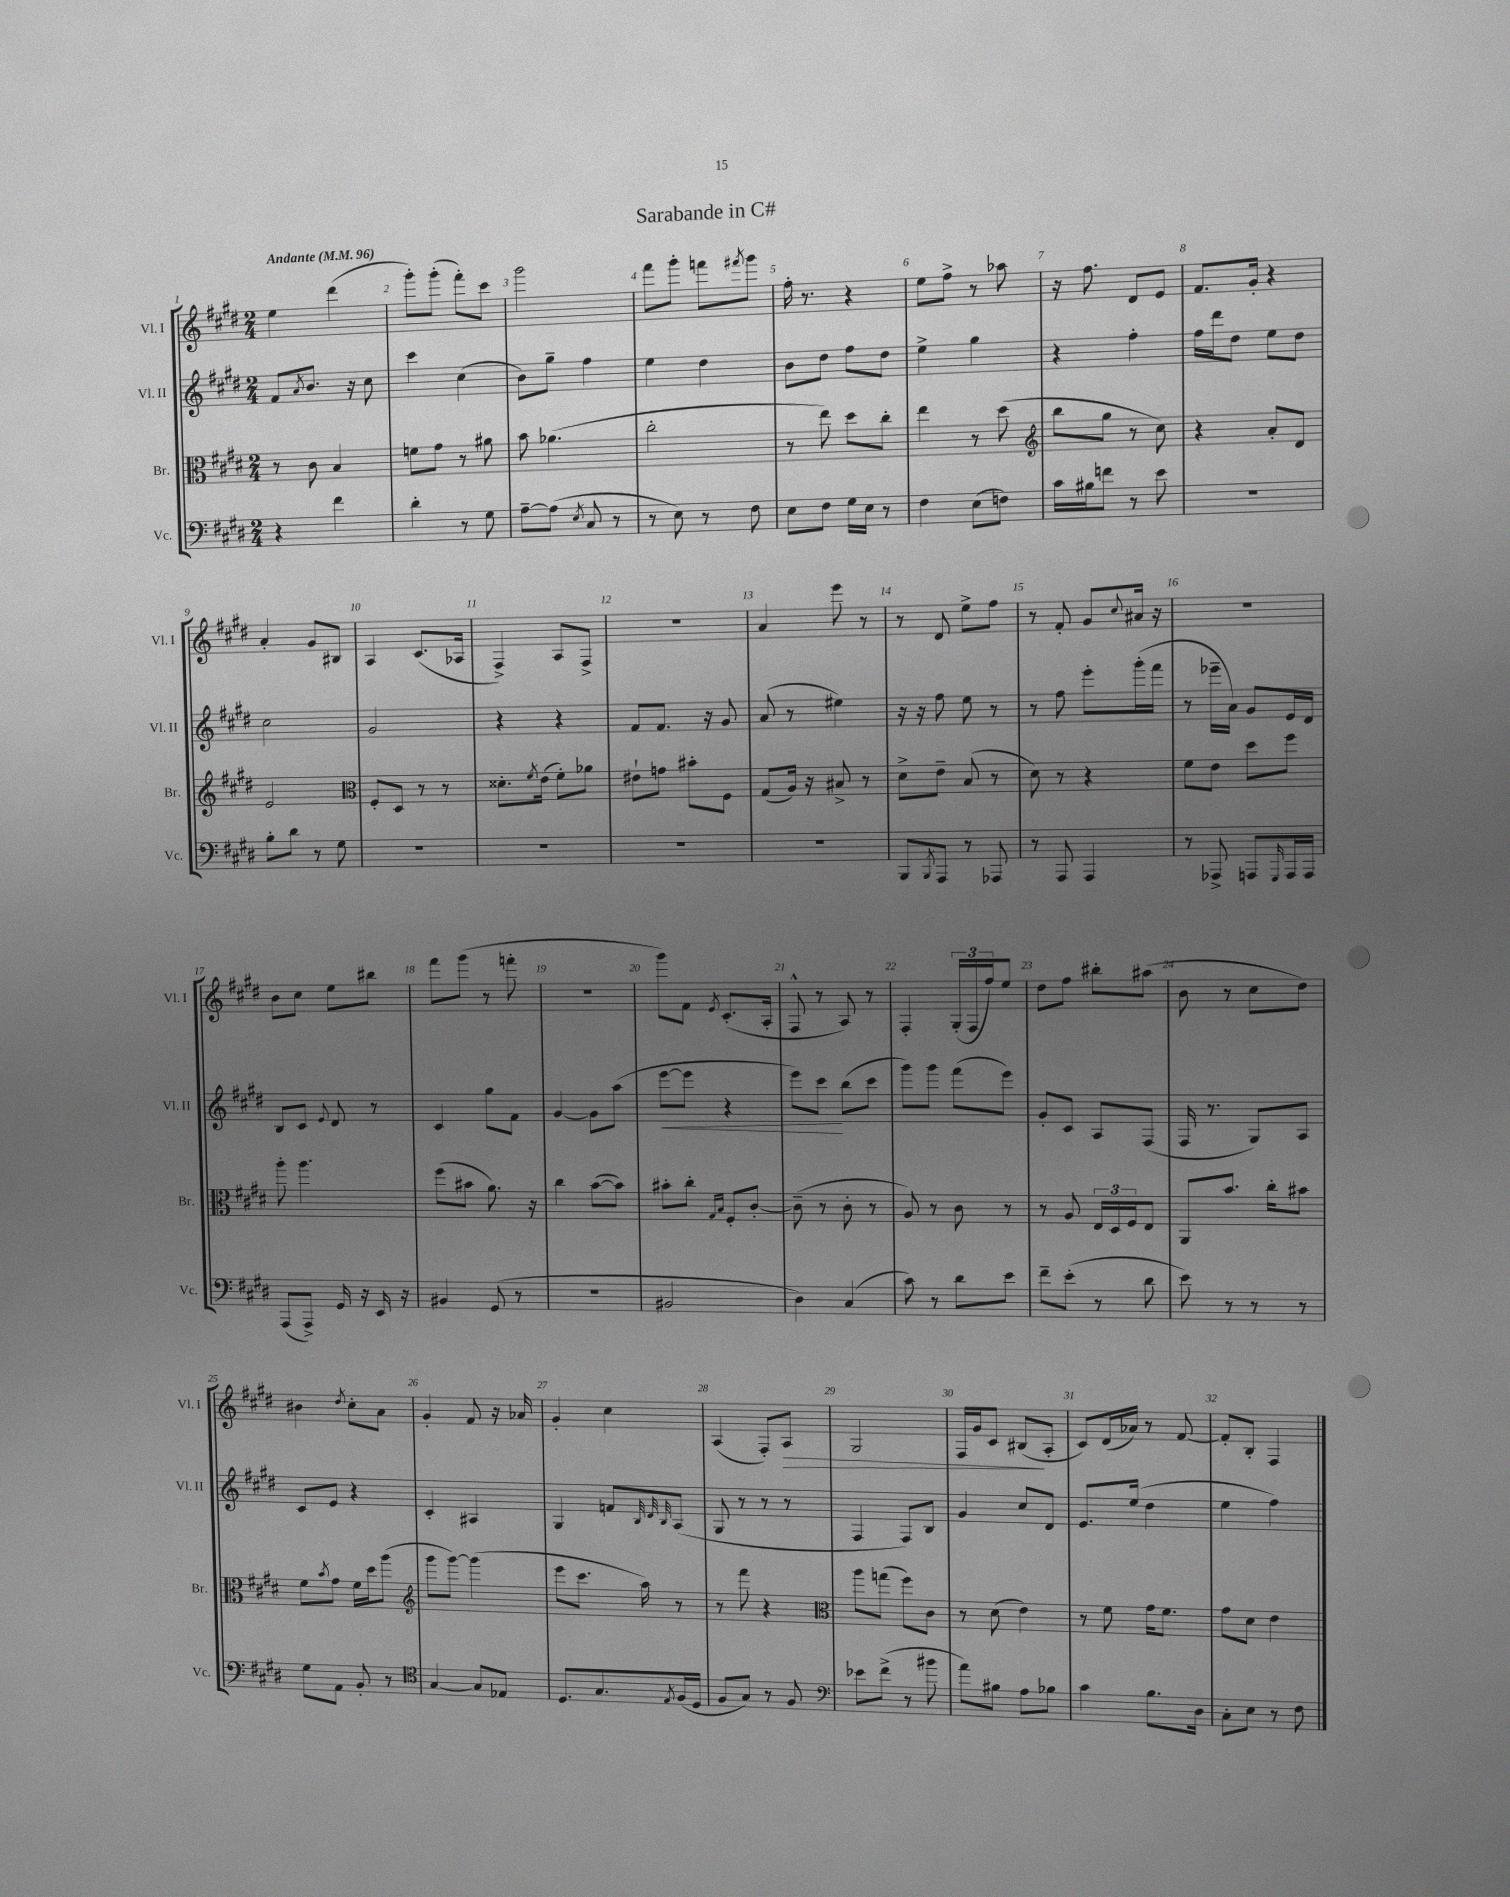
\header { title = "Sarabande in C#" }
<<
\new StaffGroup <<
\new Staff = "s0" \with { instrumentName = "Vl. I" shortInstrumentName = "Vl. I" } {
    \clef treble \key e \major \numericTimeSignature \time 2/4 \tempo "Andante" 4 = 96
    e''4 dis'''4( |
    gis'''8-.) gis'''8-.( fis'''8-.) cis'''8 |
    gis'''2 |
    fis'''8 gis'''8-. f'''8 \acciaccatura { fis'''8 } gis'''8 |
    fis''16-. r8. r4 |
    e''8 fis''8-> r8 aes''8 |
    r16 fis''8. dis'8 e'8 |
    fis'8. gis'16-. r4 |
    a'4-. gis'8 bis8 |
    a4 cis'8.( aes16 |
    fis4->) a8 fis8-> |
    R2 |
    a'4 e'''8 r8 |
    r8 dis'8 e''8-> fis''8 |
    r8 fis'8-. gis'8 \appoggiatura { cis''8 } ais'16 r16 |
    R2 |
    b'8 cis''8 e''8 bis''8 |
    fis'''8 gis'''8( r8 f'''8-. |
    R2 |
    gis'''8) fis'8 \acciaccatura { e'8 } cis'8.-.( a16-. |
    fis8-^ r8 a8) r8 |
    fis4-. \tuplet 3/2 { gis16-.( fis16 fis''16) } e''8 |
    dis''8 fis''8 bis''8-. ais''8( |
    b'8 r8 cis''8 dis''8) |
    bis'4 \acciaccatura { dis''8 } cis''8-. a'8 |
    gis'4-. fis'8 r16 aes'16 |
    gis'4-. cis''4 |
    a4( fis8-.) a8\> |
    gis2 |
    fis16 gis'16 cis'8 bis8\!( a8-. |
    cis'8) dis'16( aes'16) r8 fis'8~ |
    fis'8-. b8-. fis4 \bar "|." |
}
\new Staff = "s1" \with { instrumentName = "Vl. II" shortInstrumentName = "Vl. II" } {
    \clef treble \key e \major \numericTimeSignature \time 2/4
    fis'8 \acciaccatura { a'8 } b'8. r16 cis''8 |
    cis'''4 cis''4( |
    b'8) gis''8-- fis''4 |
    e''4 dis''4 |
    b'8 dis''8 fis''8 dis''8 |
    e''4-> gis''4 |
    r4 fis''4-. |
    fis''16 dis'''16 dis''8 e''8 dis''8 |
    cis''2 |
    gis'2 |
    r4 r4 |
    fis'8 fis'8. r16 gis'8 |
    a'8( r8 eis''4) |
    r16 r16 fis''8 e''8 r8 |
    r8 fis''8 e'''8-. gis'''16-.( fis'''16 |
    r8 ees'''16-- a'16) gis'8 e'16 dis'16 |
    b8 cis'8 \appoggiatura { e'8 } dis'8 r8 |
    cis'4 gis''8 fis'8 |
    gis'4~ gis'8 a''8( |
    e'''8~\< e'''8 r4 |
    e'''8) cis'''8\! b''8( cis'''8 |
    gis'''8) gis'''8 fis'''8( e'''8) |
    gis'8-. cis'8 a8 fis8( |
    fis16 r8. gis8) a8 |
    cis'8 e'8 r4 |
    cis'4-. ais4 |
    gis4 f'8 \grace { b32 dis'32 b32 } a8( |
    gis8 r8 r8 r8 |
    fis4 fis8) b8 |
    gis'4 cis''8 dis'8 |
    e'8. e''16( dis''4 |
    e''4 fis''4) \bar "|." |
}
\new Staff = "s2" \with { instrumentName = "Br." shortInstrumentName = "Br." } {
    \clef alto \key e \major \numericTimeSignature \time 2/4
    r8 cis'8 b4 |
    f'8 gis'8 r8 ais'8 |
    b'8 aes'4.( |
    cis''2-. |
    r8 e''8) dis''8 cis''8-. |
    e''4 r8 dis''8( |
    \clef treble b''8 gis''8 r8 cis''8) |
    r4 a'8-. dis'8 |
    e'2 |
    \clef alto fis8-. dis8 r8 r8 |
    disis'8.-. \acciaccatura { fis'8 } e'16( fis'8-.) aes'8 |
    eis'8-! g'8 bis'8-. fis8 |
    gis8( a16) r16 bis8-> r8 |
    dis'8-> e'8-- b8( r8 |
    dis'8) r8 r4 |
    fis'8 e'8 dis''8 fis''8 |
    a''8-. a''4. |
    fis''8( bis'8 a'8.) r16 |
    cis''4 b'8~( b'8) |
    bis'8-. cis''8-. \grace { gis16 b16 } fis8-. cis'8~-. |
    cis'8--( r8 cis'8-. r8 |
    a8) r8 cis'8 r8 |
    r8 a8 \tuplet 3/2 { e16 dis16 fis16 } e8 |
    a,8 b'8. cis''16-. bis'8 |
    fis'8 \acciaccatura { b'8 } gis'8 fis'16 dis''16 a''8( |
    \clef treble gis'''8 gis'''8~) gis'''4( |
    e'''8 cis'''8. a''16) r8 |
    r8 fis'''8 r4 |
    \clef alto a''8 g''8( fis''8) cis'8 |
    r8 dis'8( e'4) |
    r8 fis'8 gis'16 fis'8. |
    gis'8 dis'8 e'4 \bar "|." |
}
\new Staff = "s3" \with { instrumentName = "Vc." shortInstrumentName = "Vc." } {
    \clef bass \key e \major \numericTimeSignature \time 2/4
    r4 fis'4 |
    dis'4-. r8 gis8 |
    a8~-- a8( \acciaccatura { e8 } cis8 r8 |
    r8 e8) r8 fis8 |
    e8 fis8 gis16 e16 r8 |
    fis4 e8( f8) |
    cis'16 bis16 f'8 r8 e'8 |
    r2 |
    b8-. dis'8 r8 gis8 |
    R2 |
    R2 |
    R2 |
    R2 |
    b,,8 \acciaccatura { b,,8 } a,,8 r8 aes,,8 |
    r8 a,,8 a,,4 |
    r8 aes,,8-> a,,8 \grace { gis,,16 } a,,16 a,,16 |
    a,,8( a,,8->) gis,16 r16 e,16 r16 |
    bis,4 gis,8( r8 |
    r2 |
    bis,2 |
    dis4) cis4( |
    cis'8) r8 dis'8 e'8 |
    fis'8-- e'8-.( r8 dis'8 |
    e'8) r8 r8 r8 |
    gis8 a,8 b,8-. r8 |
    \clef tenor gis4~ gis8 ees8 |
    dis8. gis8. \acciaccatura { e8 } fis16( dis16 |
    fis8 gis8) r8 fis8 |
    \clef bass ees'8 fis'8->( r8 bis'8 |
    a'8) bis8 a8 bes8 |
    cis'4 b8. dis16 |
    cis8-. e8 r8 fis8 \bar "|." |
}
>>
>>
\layout { \context { \Score \override BarNumber.break-visibility = ##(#f #t #t) barNumberVisibility = #all-bar-numbers-visible } }
